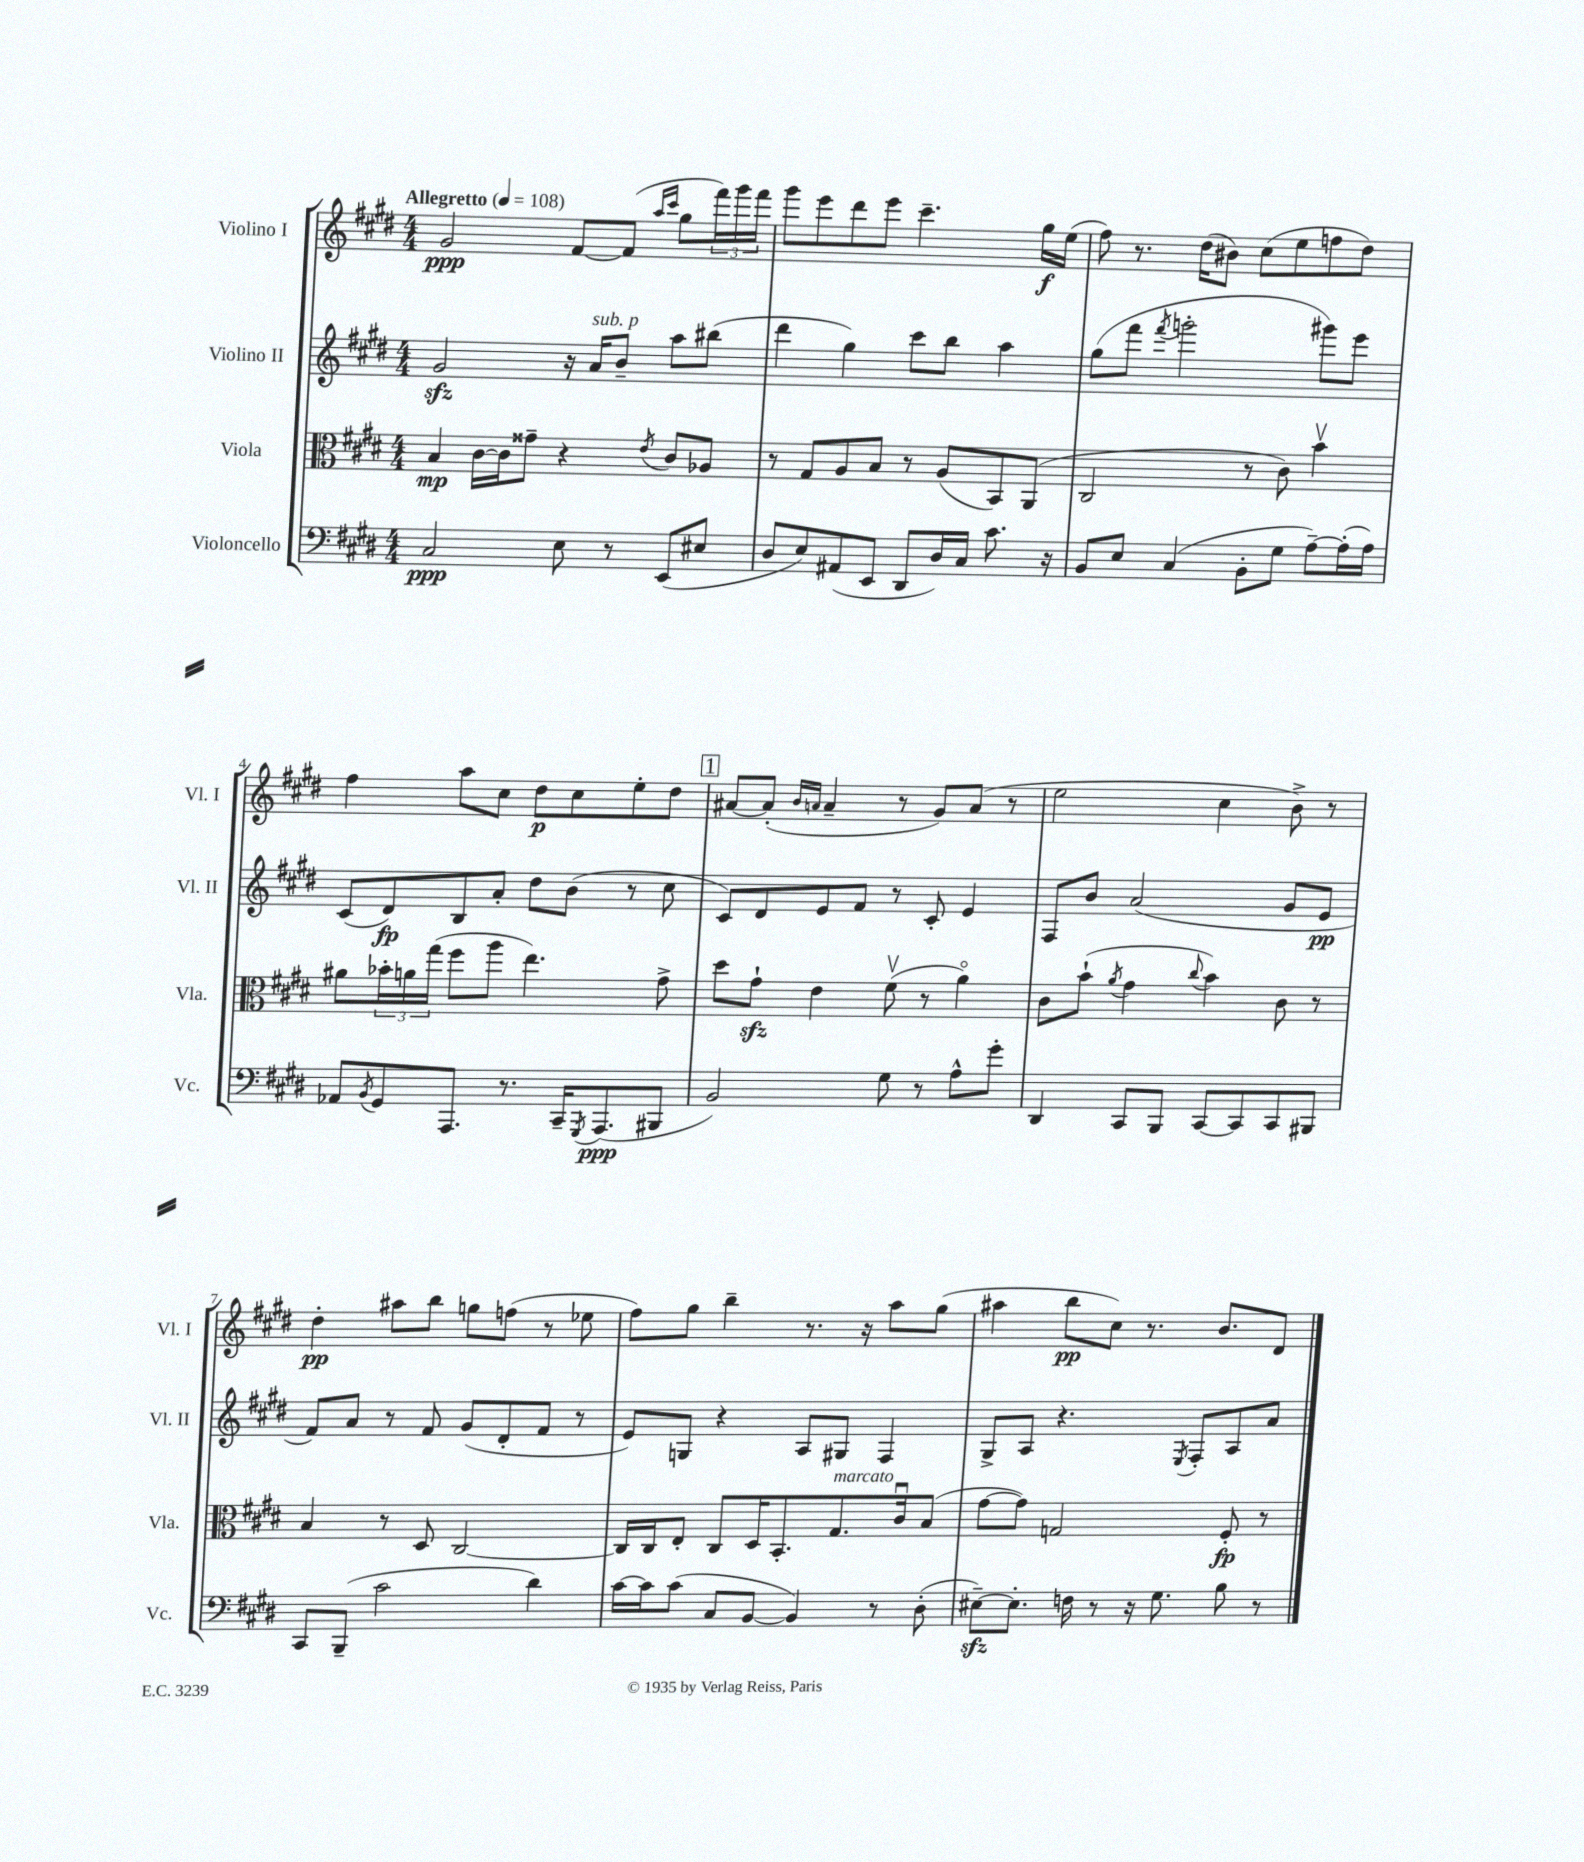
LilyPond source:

<<
\new StaffGroup <<
\new Staff = "s0" \with { instrumentName = "Violino I" shortInstrumentName = "Vl. I" } {
    \clef treble \key e \major \numericTimeSignature \time 4/4 \tempo "Allegretto" 4 = 108
    gis'2\ppp fis'8~ fis'8( \grace { a''16 cis'''16 } gis''8 \tuplet 3/2 { fis'''16) gis'''16 fis'''16 } |
    gis'''8 e'''8 dis'''8 e'''8 cis'''4.-- gis''16\f e''16( |
    fis''8) r8. dis''16( bis'8) cis''8( e''8 f''8 dis''8) |
    fis''4 a''8 cis''8 dis''8\p cis''8 e''8-. dis''8 |
    \mark \markup { \box "1" } ais'8~ ais'8-.( \grace { b'16 a'16 } a'4-- r8 gis'8) a'8( r8 |
    e''2 cis''4 b'8->) r8 |
    dis''4-.\pp ais''8 b''8 g''8 f''8( r8 ees''8 |
    fis''8) gis''8 b''4-- r8. r16 a''8 gis''8( |
    ais''4 b''8\pp cis''8) r8. b'8. dis'8 \bar "|." |
}
\new Staff = "s1" \with { instrumentName = "Violino II" shortInstrumentName = "Vl. II" } {
    \clef treble \key e \major \numericTimeSignature \time 4/4
    gis'2\sfz r16 a'16^\markup { \italic "sub. p" } b'8-- a''8 bis''8( |
    dis'''4 gis''4) cis'''8 b''8 a''4 |
    gis''8( fis'''8 \acciaccatura { fis'''8 } g'''2-. gis'''8) e'''8 |
    cis'8( dis'8\fp) b8 a'8-. dis''8 b'8( r8 cis''8 |
    \mark \markup { \box "1" } cis'8) dis'8 e'8 fis'8 r8 cis'8-. e'4 |
    fis8 b'8 a'2( gis'8 e'8\pp |
    fis'8) a'8 r8 fis'8 gis'8( dis'8-. fis'8 r8 |
    e'8) g8 r4 a8 gis8 fis4 |
    gis8-> a8 r4. \acciaccatura { e8 } fis8-. a8 a'8 \bar "|." |
}
\new Staff = "s2" \with { instrumentName = "Viola" shortInstrumentName = "Vla." } {
    \clef alto \key e \major \numericTimeSignature \time 4/4
    b4\mp cis'16~ cis'16 gisis'8-- r4 \acciaccatura { e'8 } cis'8 aes8 |
    r8 gis8 a8 b8 r8 a8( b,8) a,8( |
    cis2 r8 cis'8) b'4\upbow |
    ais'8 \tuplet 3/2 { bes'16-. a'16 gis''16( } fis''8 a''8 e''4.) gis'8-> |
    \mark \markup { \box "1" } dis''8 gis'8-!\sfz e'4 fis'8\upbow( r8 a'4\flageolet) |
    cis'8 b'8-!( \acciaccatura { a'8 } gis'4 \appoggiatura { cis''8 } b'4) cis'8 r8 |
    b4 r8 dis8 cis2~ |
    cis16 cis16 e8-. cis8 dis16 b,8.-. gis8.^\markup { \italic "marcato" } cis'16\downbow b8( |
    gis'8~ gis'8) g2 fis8-.\fp r8 \bar "|." |
}
\new Staff = "s3" \with { instrumentName = "Violoncello" shortInstrumentName = "Vc." } {
    \clef bass \key e \major \numericTimeSignature \time 4/4
    cis2\ppp e8 r8 e,8( eis8 |
    dis8 e8) ais,8( e,8 dis,8 dis16) cis16 cis'8. r16 |
    b,8 e8 cis4( b,8-. gis8 a8~--) a16-.( a16) |
    aes,8 \acciaccatura { b,8 } gis,8 a,,8. r8. cis,16-- \acciaccatura { gis,,8 } a,,8.\ppp( bis,,8 |
    \mark \markup { \box "1" } b,2) gis8 r8 a8-^ gis'8-. |
    dis,4 cis,8 b,,8 cis,8~ cis,8 cis,8 bis,,8 |
    cis,8 b,,8--( cis'2 dis'4) |
    cis'16~ cis'16 cis'8( cis8 b,8~ b,4) r8 dis8-.( |
    eis8~--\sfz) eis8.-. f16 r8 r16 gis8. b8 r8 \bar "|." |
}
>>
>>
